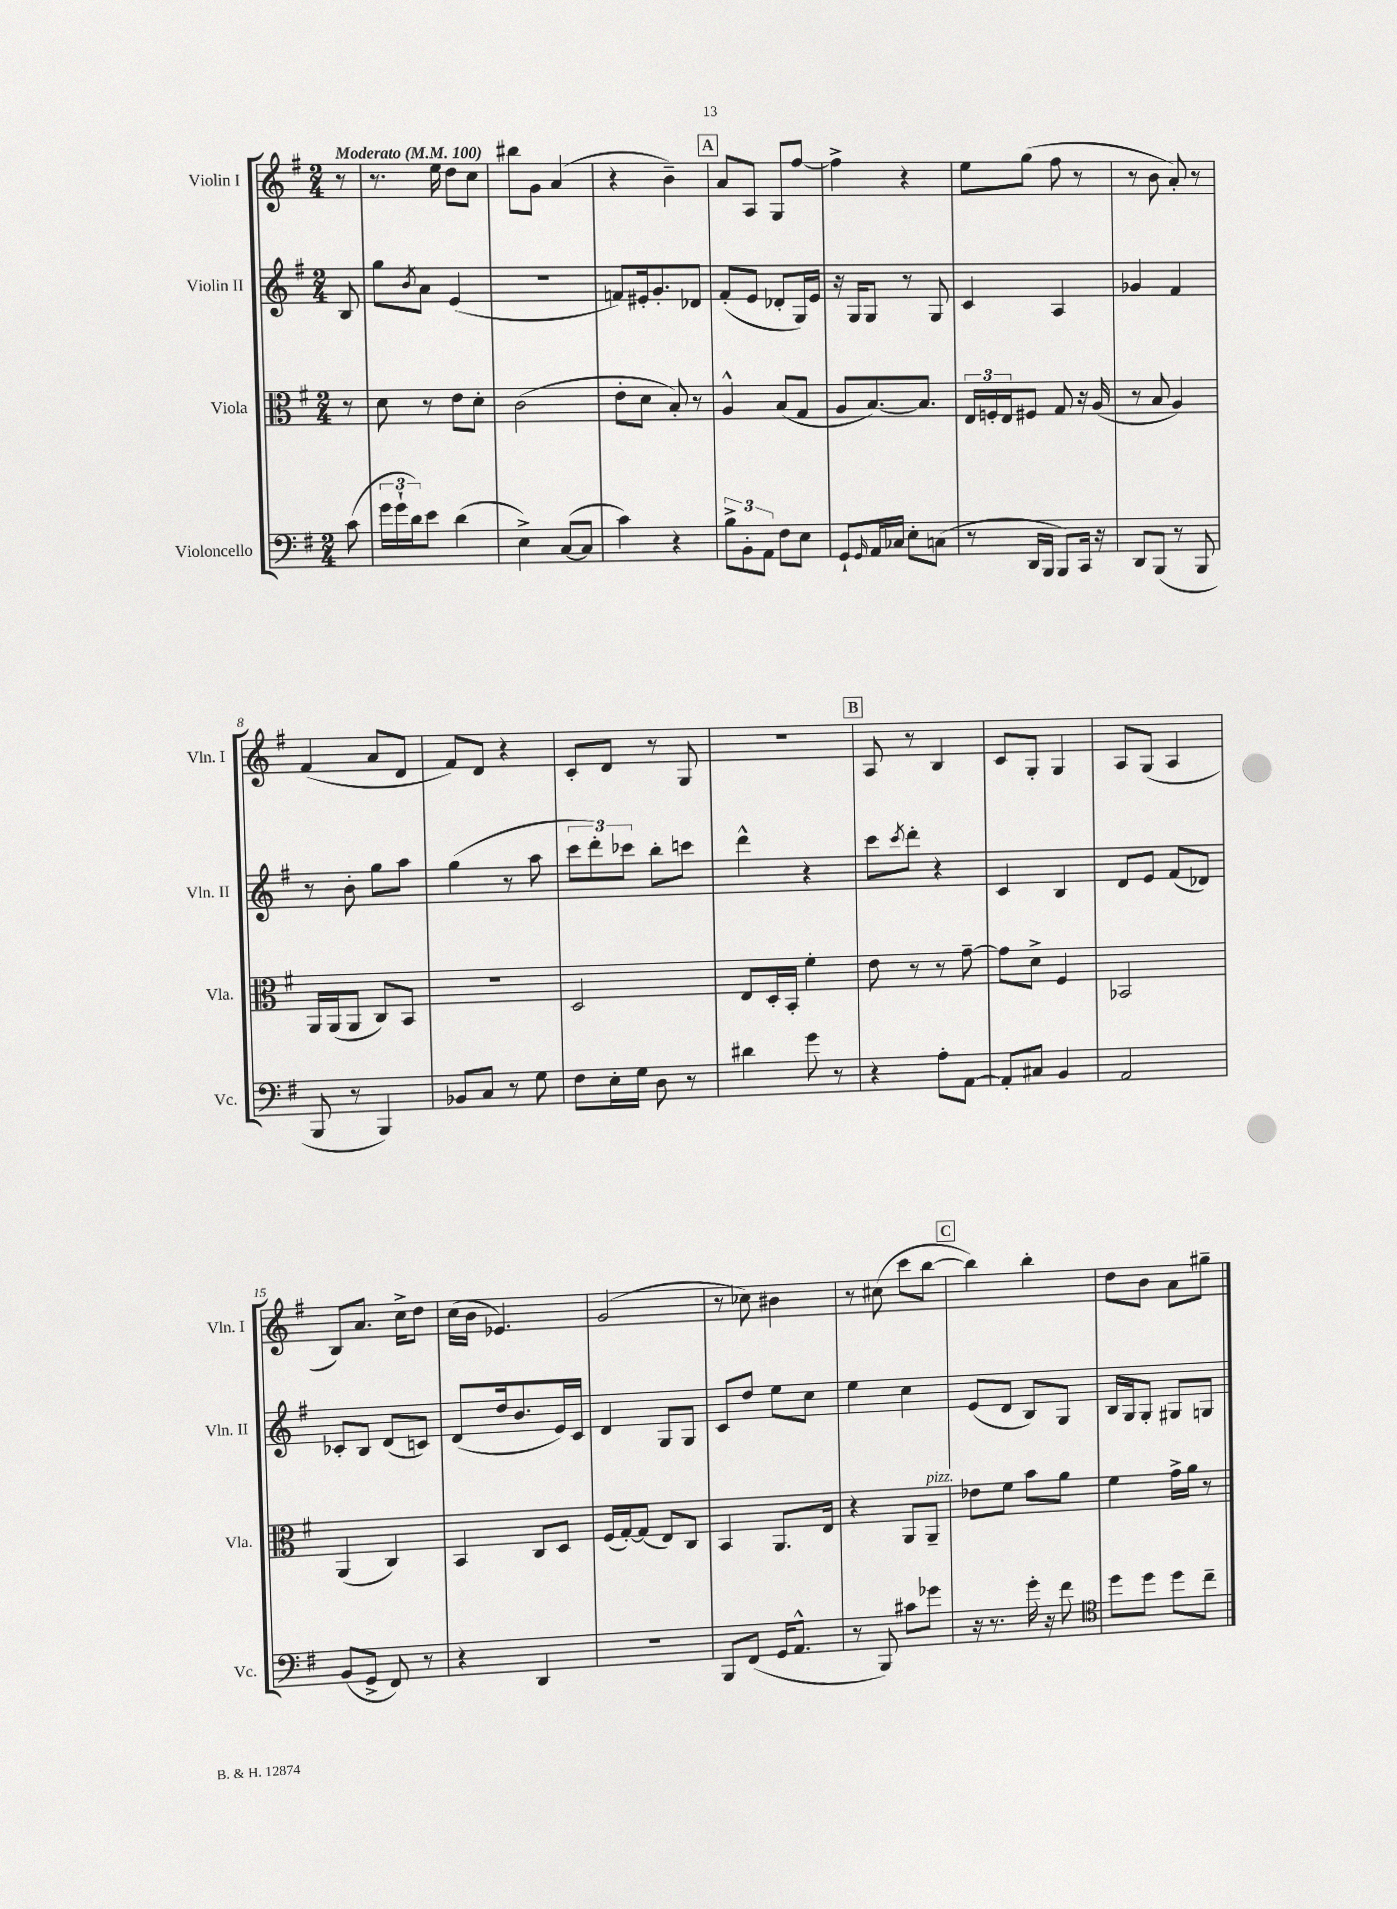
<<
\new StaffGroup <<
\new Staff = "s0" \with { instrumentName = "Violin I" shortInstrumentName = "Vln. I" } {
    \clef treble \key g \major \numericTimeSignature \time 2/4 \partial 8 \tempo "Moderato" 4 = 100
    r8 |
    r8. e''16 d''8 c''8 |
    bis''8 g'8 a'4( |
    r4 b'4--) |
    \mark \markup { \box "A" } a'8 a8 g8 fis''8~ |
    fis''4-> r4 |
    e''8 g''8( fis''8 r8 |
    r8 b'8 a'8-.) r8 |
    fis'4( a'8 d'8 |
    fis'8) d'8 r4 |
    c'8-. d'8 r8 g8 |
    R2 |
    \mark \markup { \box "B" } a8 r8 b4 |
    c'8 g8-. g4 |
    a8 g8( a4 |
    b8) a'8. c''16-> d''8 |
    c''16( b'16 ees'4.) |
    g'2( |
    r8 ces''8) bis'4 |
    r8 cis''8( c'''8 b''8~ |
    \mark \markup { \box "C" } b''4) b''4-. |
    d''8 b'8 a'8 gis''8-- \bar "|." |
}
\new Staff = "s1" \with { instrumentName = "Violin II" shortInstrumentName = "Vln. II" } {
    \clef treble \key g \major \numericTimeSignature \time 2/4 \partial 8
    b8 |
    g''8 \acciaccatura { b'8 } a'8 e'4( |
    R2 |
    f'8) eis'16-. g'8.-. des'8 |
    \mark \markup { \box "A" } fis'8-.( e'8 des'8-. g16) e'16 |
    r16 g16 g8 r8 g8 |
    c'4 a4 |
    ges'4 fis'4 |
    r8 b'8-. g''8 a''8 |
    g''4( r8 a''8 |
    \tuplet 3/2 { c'''8 d'''8-.) ces'''8 } b''8-. c'''8 |
    d'''4-^ r4 |
    \mark \markup { \box "B" } c'''8 \acciaccatura { c'''8 } d'''8-. r4 |
    c'4 b4 |
    d'8 e'8 fis'8( des'8) |
    ces'8-. b8 d'8( c'8) |
    d'8( d''16 b'8. e'16) c'16 |
    d'4 g8 g8 |
    c'8 d''8 e''8 c''8 |
    e''4 c''4 |
    \mark \markup { \box "C" } e'8( d'8 b8) g8 |
    b16 g16 g8-. gis8 g8 \bar "|." |
}
\new Staff = "s2" \with { instrumentName = "Viola" shortInstrumentName = "Vla." } {
    \clef alto \key g \major \numericTimeSignature \time 2/4 \partial 8
    r8 |
    d'8 r8 e'8 d'8-. |
    c'2( |
    e'8-. d'8 b8-.) r8 |
    \mark \markup { \box "A" } a4-^ b8( g8 |
    a8 b8.~) b8. |
    \tuplet 3/2 { e16 f16-. e16 } fis8 g8 r16 a16( |
    r8 b8 a4) |
    a,16 a,16( a,8 c8) b,8 |
    R2 |
    d2 |
    e8 d16-. b,16-. fis'4-. |
    \mark \markup { \box "B" } e'8 r8 r8 g'8~-- |
    g'8 d'8-> fis4 |
    bes,2 |
    a,4( c4) |
    b,4 c8 d8 |
    fis16( g16~-.) g8( e8) c8 |
    b,4 a,8. e16 |
    r4 a,8 a,8--^\markup { \italic "pizz." } |
    \mark \markup { \box "C" } ees'8 fis'8 b'8 a'8 |
    fis'4 g'16-> a'16 r8 \bar "|." |
}
\new Staff = "s3" \with { instrumentName = "Violoncello" shortInstrumentName = "Vc." } {
    \clef bass \key g \major \numericTimeSignature \time 2/4 \partial 8
    c'8( |
    \tuplet 3/2 { g'16 g'16-! d'16) } e'8 d'4( |
    e4->) c8~( c8 |
    c'4) r4 |
    \mark \markup { \box "A" } \tuplet 3/2 { b8-> b,8-. a,8 } fis8 e8 |
    g,8-! \grace { g,16 } a,16 ces16 e8-. c8( |
    r8 d,16 b,,16 b,,8) c,16 r16 |
    d,8 b,,8( r8 b,,8 |
    b,,8 r8 b,,4) |
    bes,8 c8 r8 g8 |
    fis8 e16-. g16 d8 r8 |
    dis'4 g'8 r8 |
    \mark \markup { \box "B" } r4 a8-. a,8~ |
    a,8-. cis8 b,4 |
    a,2 |
    b,8( g,8-> fis,8) r8 |
    r4 d,4 |
    r2 |
    b,,8 fis,8( g,16 a,8.-^ |
    r8 b,,8) cis'8 ges'8 |
    \mark \markup { \box "C" } r16 r8. g'16-. r16 fis'8 |
    \clef tenor d''8 d''8 d''8 c''8-- \bar "|." |
}
>>
>>
